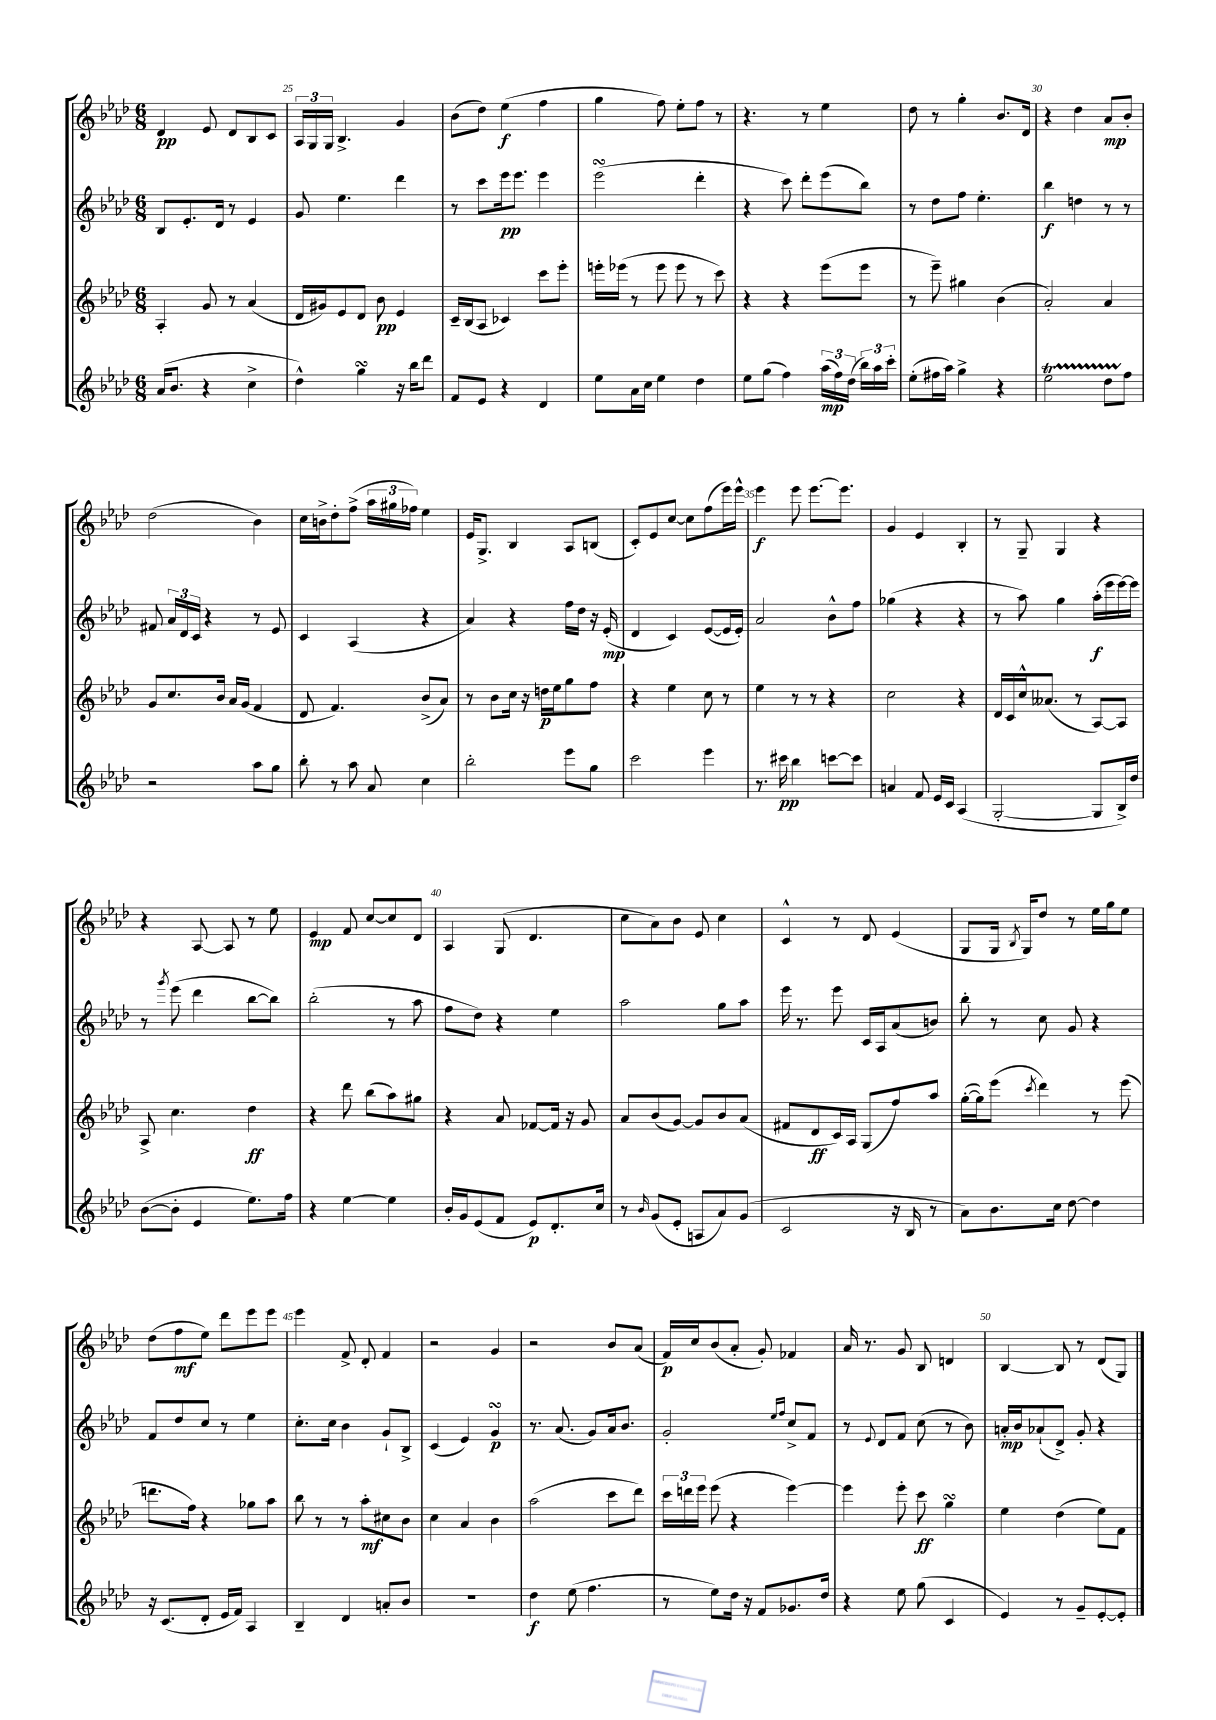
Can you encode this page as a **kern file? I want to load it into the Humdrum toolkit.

**kern	**kern	**kern	**kern
*staff4	*staff3	*staff2	*staff1
*clefG2	*clefG2	*clefG2	*clefG2
*k[b-e-a-d-]	*k[b-e-a-d-]	*k[b-e-a-d-]	*k[b-e-a-d-]
*M6/8	*M6/8	*M6/8	*M6/8
(16a-/LK	4A-'/	8B-/L	4d-/
8.b-/J	.	.	.
.	.	8.e-'/	.
4r	8g/	.	8e-/
.	.	16d-/Jk	.
.	8r	8r	8d-/L
4cc^\	(4a-/	4e-/	8B-/
.	.	.	8c/J
=	=	=	=
4dd-^^\)	16d-/LL	8g/	24A-/LL
.	.	.	24G/
.	16g#/J)	.	.
.	.	.	24G/JJ
.	8e-/	4.ee-\	4.B-^/
4gg\	8d-/J	.	.
.	8b-\	.	.
16r	4e-/	4ddd-\	4g/
16bb-\LK	.	.	.
8ddd-\J	.	.	.
=	=	=	=
8f/L	16c~/LL	8r	(8b-\L
.	(16B-/J	.	.
8e-/J	8A-/J	8ccc\L	8dd-\J)
4r	4c-/)	16eee-\k	(4ee-\
.	.	8.eee-\J	.
4d-/	8ccc\L	4eee-\	4ff\
.	8eee-'\J	.	.
=	=	=	=
8ee-\L	16eee'\LL	(2eee-\	4gg\
.	(16eee-\JJ	.	.
16a-\L	8r	.	.
16cc\JJ	.	.	.
4ee-\	8eee-\	.	8ff\)
.	8eee-\	.	8ee-'\L
4dd-\	8r	4ddd-'\	8ff\J
.	8ccc\)	.	8r
=	=	=	=
8ee-\L	4r	4r	4.r
(8gg\J	.	.	.
4ff\)	4r	8ccc\)	.
.	.	8ddd-'\L	8r
(24aa-\LL	(8eee-\L	(8eee-\	4ee-\
24ff\)	.	.	.
(24dd-\JJ	.	.	.
24bb-\LL)	8eee-\J	8bb-\J)	.
24aa-\	.	.	.
24ccc'\JJ	.	.	.
=	=	=	=
(8ee-'\L	8r	8r	8dd-\
16ff#\L	8eee-~\)	8dd-\L	8r
16aa-\JJ)	.	.	.
4gg^\	4gg#\	8ff\J	4gg'\
.	.	4.ee-'\	.
4r	(4b-\	.	8.b-/L
.	.	.	16d-/Jk
=	=	=	=
2ee-\	2a-'/)	4bb-\	4r
.	.	4dd\	4dd-\
8dd-\L	4a-/	8r	8a-/L
8ff\J	.	8r	8b-'/J
=	=	=	=
2r	8g/L	8f#/	(2dd-\
.	8.cc/	24a-/LL	.
.	.	24d-/	.
.	.	24c/JJ	.
.	.	4r	.
.	16b-/Jk	.	.
.	16a-/LL	.	.
.	(16g/JJ	.	.
8aa-\L	4f/	8r	4b-\)
8gg\J	.	8e-/	.
=	=	=	=
8bb-'\	8d-/	4c/	16cc\LL
.	.	.	16b^\J
8r	4.f/)	.	8dd-'\
8aa-\	.	(4A-/	(8ff^\J
8a-/	.	.	24aa-\LL
.	.	.	24gg#\
.	.	.	24ff-\JJ)
4cc\	(8b-^/L	4r	4ee-\
.	8a-/J)	.	.
=	=	=	=
2bb-'\	8r	4a-/)	16e-/LK
.	.	.	8.G^/J
.	8b-\L	.	.
.	16cc\Jk	4r	4B-/
.	16r	.	.
.	16dd\LL	.	.
.	16ee-\J	.	.
8eee-\L	8gg\	16ff\LL	8A-/L
.	.	16dd-\JJ	.
8gg\J	8ff\J	16r	(8B/J
.	.	(16e-'/	.
=	=	=	=
2ccc\	4r	4d-/	8c'/L)
.	.	.	8e-/
.	4ee-\	4c/)	[8cc/J
.	.	.	8cc\]L
4eee-\	8cc\	([8e-/L	(8ff\
.	8r	16e-/]L	16eee-\L)
.	.	16e-'/JJ)	16eee-^^\JJ
=	=	=	=
8.r	4ee-\	2a-/	4eee-\
16ccc#\	.	.	.
4bb-\	8r	.	8eee-\
.	8r	.	[8.eee-\L
[8ccc\L	4r	8b-^^\L	.
.	.	.	8.eee-\]J
8ccc\]J	.	8ff\J	.
=	=	=	=
4a/	2cc\	(4gg-\	4g/
8f/	.	4r	4e-/
16e-/LL	.	.	.
16c/JJ	.	.	.
(4A-/	4r	4r	4B-'/
=	=	=	=
[2G'/	16d-/LL	8r	8r
.	16c/	.	.
.	16cc^^/J	8aa-\)	8G~/
.	(8.a--/J	.	.
.	.	4gg\	4G/
.	8r	.	.
8G/]L	[8A-/L)	(16aa-'\LL	4r
.	.	16eee-\	.
16B-^/L)	8A-/]J	[16eee-\)	.
16dd-/JJ	.	16eee-\]JJ	.
=	=	=	=
([8b-\L	8A-^/	8r	4r
.	.	8qggg/	.
8b-'\]J	4.cc\	(8eee-\	.
4e-/	.	4ddd-\	[8A-/
.	.	.	8A-/]
8.ee-\L)	4dd-\	[8bb-\L	8r
.	.	8bb-\]J)	8ee-\
16ff\Jk	.	.	.
=	=	=	=
4r	4r	(2bb-'\	4e-/
[4ee-\	8ddd-\	.	8f/
.	(8bb-\L	.	[8cc/L
4ee-\]	8aa-\)	8r	8cc/]
.	8gg#\J	8aa-\	8d-/J
=	=	=	=
16b-'/LL	4r	8ff\L	4A-/
16g/J	.	.	.
(8e-/	.	8dd-\J)	.
8f/J	8a-/	4r	(8G/
8e-/L)	[8f-/L	.	4.d-/
8.d-'/	16f-/]Jk	4ee-\	.
.	16r	.	.
.	8g/	.	.
16cc/Jk	.	.	.
=	=	=	=
8r	8a-/L	2aa-\	8cc\L
16qqb-/	.	.	.
(8g/L	(8b-/	.	8a-\)
8e-'/J	[8g/J)	.	8b-\J
8A/L	8g/]L	.	8e-/
8a-/)	8b-/	8gg\L	4cc\
(8g/J	(8a-/J	8aa-\J	.
=	=	=	=
2c/	8f#/L	16eee-\	4c^^/
.	.	8.r	.
.	8d-/	.	.
.	16c/L)	8eee-\	8r
.	16A-/JJ	.	.
.	(8G/L	16c/LL	8d-/
.	.	16A-/J	.
16r	8ff/)	(8a-/	(4e-/
16B-/	.	.	.
8r	8aa-/J	8b/J)	.
=	=	=	=
8a-\L)	([16gg'\LL	8bb-'\	8G/L
.	16gg\]J)	.	.
8.b-\	(8eee-\J	8r	16G/Jk
.	.	.	8qB-/
.	.	.	16G/LK)
.	8qccc/	.	.
.	4ddd-\)	8cc\	8dd-/J
16cc\Jk	.	.	.
[8dd-\	.	8g/	8r
4dd-\]	8r	4r	16ee-\LL
.	.	.	16gg\J
.	(8eee-\	.	8ee-\J
=	=	=	=
16r	8.ddd\L	8f/L	(8dd-\L
(8.c/L	.	.	.
.	.	8dd-/	8ff\
.	16ff\Jk)	.	.
8d-'/J	4r	8cc/J	8ee-\J)
16e-/LL	.	8r	8ddd-\L
16f/JJ)	.	.	.
4A-/	8gg-\L	4ee-\	8eee-\
.	8aa-\J	.	8eee-\J
=	=	=	=
4B-~/	8bb-\	8.cc'\L	4eee-\
.	8r	.	.
.	.	16cc\Jk	.
4d-/	8r	4b-\	8f^/
.	8aa-'\L	.	8d-'/
8a'/L	8cc#\	8g`/L	4f/
8b-/J	8b-\J	8B-^/J	.
=	=	=	=
2.r	4cc\	(4c/	2r
.	4a-/	4e-/)	.
.	4b-\	4g/	4g/
=	=	=	=
4dd-\	(2aa-\	8.r	2r
.	.	(8.a-/	.
(8ee-\	.	.	.
4.ff\	.	8g/L)	.
.	8ccc\L	16a-/k	8b-/L
.	.	8.b-/J	.
.	8ddd-\J)	.	(8a-/J
=	=	=	=
8r	24ccc\LL	2g'/	16f/LL)
.	24ddd\	.	.
.	.	.	16cc/J
.	24eee-\JJ	.	.
8ee-\L)	(8eee-\	.	(8b-/
16dd-\Jk	4r	.	8a-'/J
16r	.	.	.
8f/L	.	.	8g'/)
.	.	16qqee-/LL	.
.	.	16qqff/JJ	.
8.g-/	[4eee-\)	8cc^/L	4f-/
.	.	8f/J	.
16dd-/Jk	.	.	.
=	=	=	=
4r	4eee-\]	8r	16a-/
.	.	.	8.r
.	.	8qqe-/	.
.	.	8d-/L	.
8ee-\	8eee-'\	8f/J	8g/
(8gg\	8ccc\	(8cc\	8B-/
4c/	4gg\	8r	4d/
.	.	8b-\)	.
=	=	=	=
4e-/)	4ee-\	16a'/LL	[4B-/
.	.	16b-/J	.
.	.	(8a-`/	.
8r	(4dd-\	8d-^/J)	8B-/]
8g~/L	.	8g'/	8r
[8e-'/	8ee-\L)	4r	(8d-/L
8e-'/]J	8f\J	.	8G/J)
==	==	==	==
*-	*-	*-	*-
